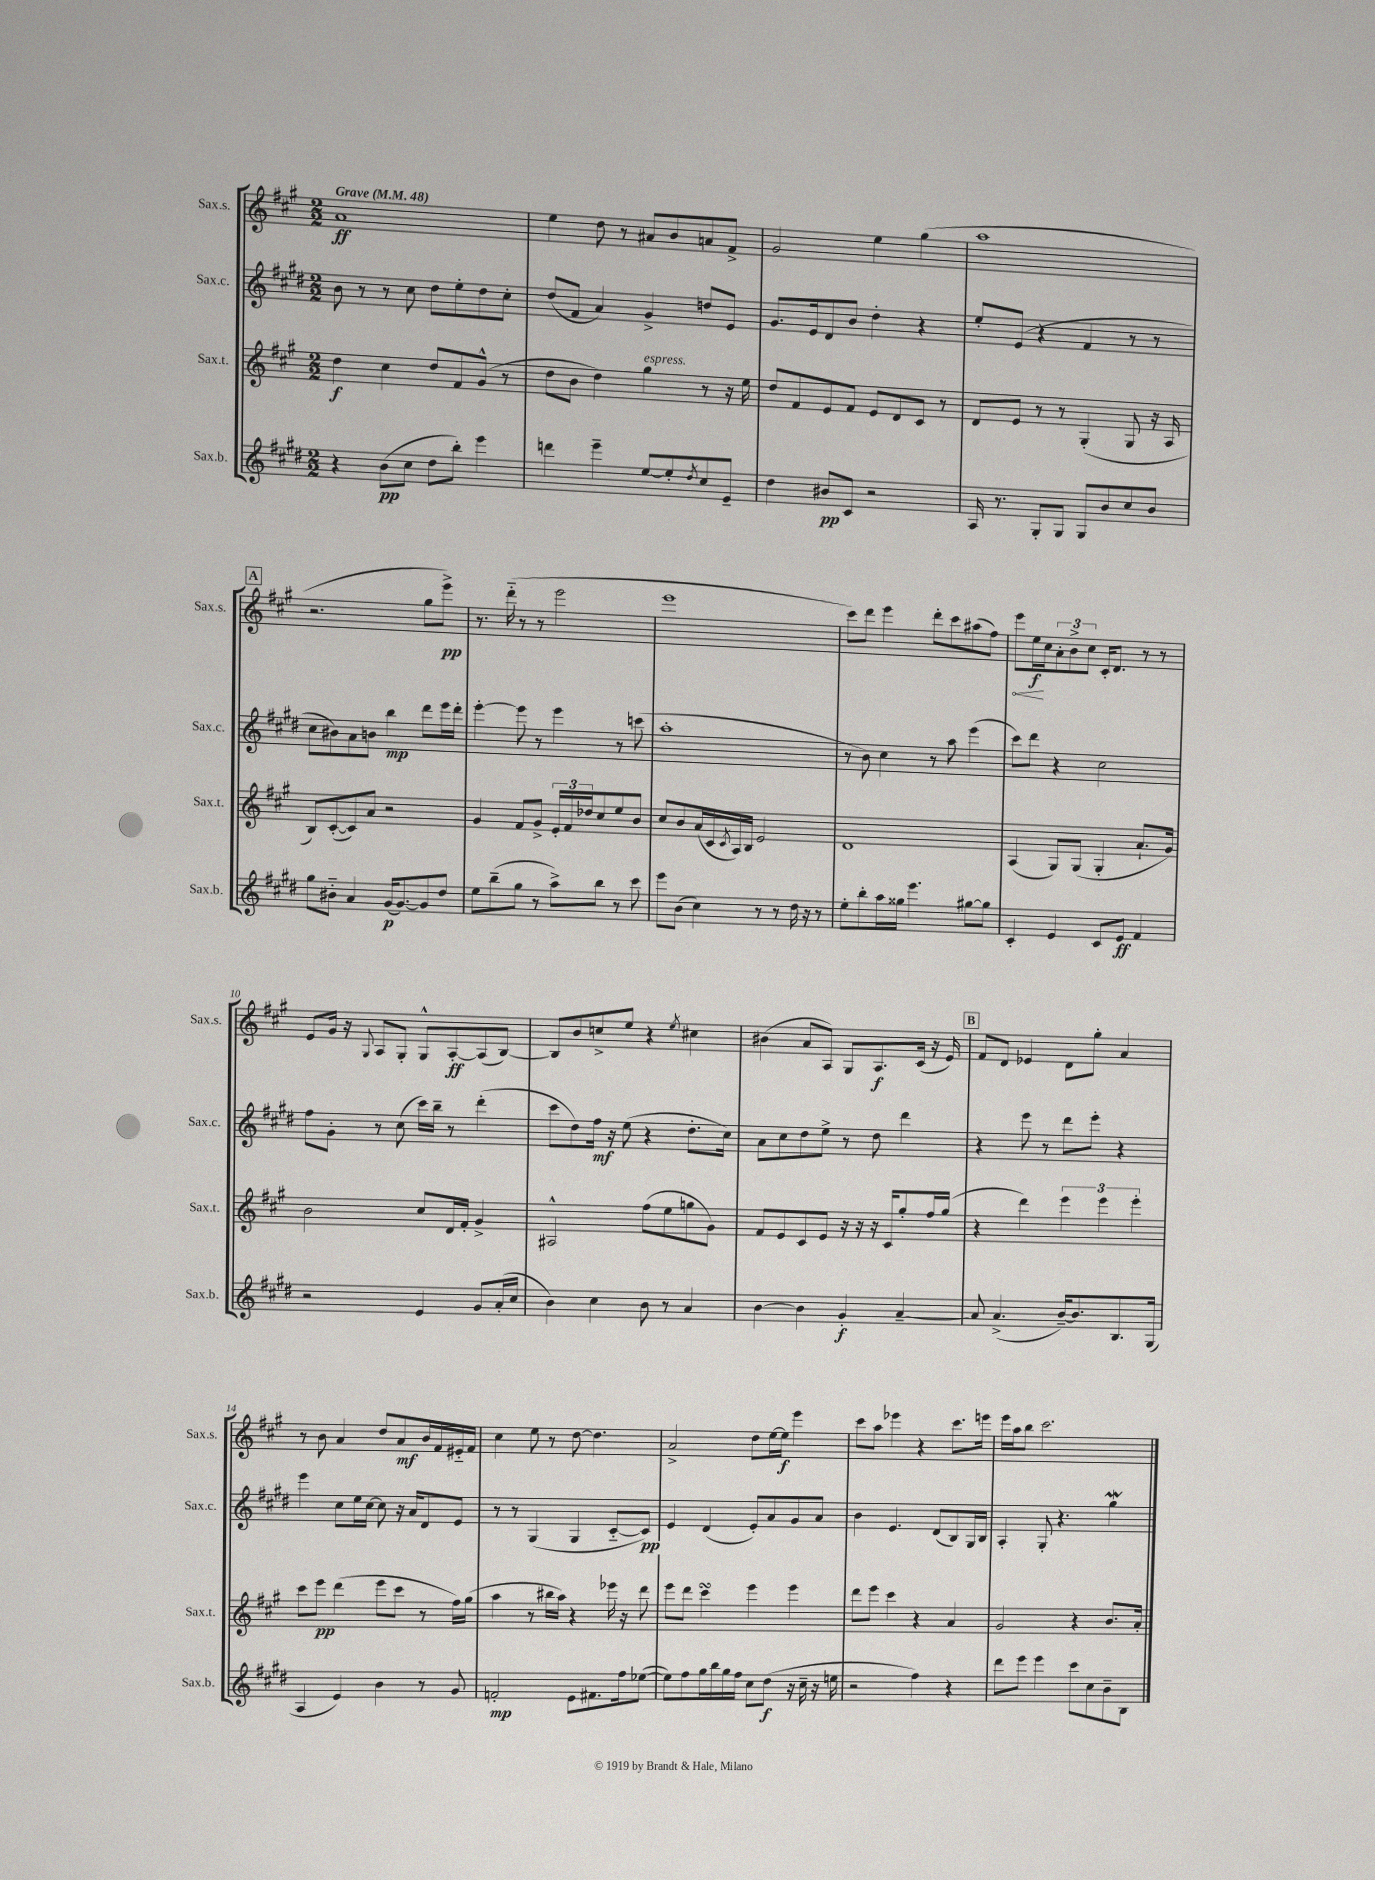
<<
\new StaffGroup <<
\new Staff = "s0" \with { instrumentName = "Sax.s." shortInstrumentName = "Sax.s." } {
    \clef treble \key a \major \numericTimeSignature \time 2/2 \tempo "Grave" 4 = 48
    a'1\ff |
    e''4 d''8 r8 ais'8 b'8 a'8 fis'8-> |
    gis'2 e''4 gis''4( |
    a''1 |
    \mark \markup { \box "A" } r2. gis''8 e'''8->\pp) |
    r8. d'''16-_( r8 r8 e'''2 |
    e'''1 |
    cis'''8) d'''8 e'''4 d'''8-. cis'''8 ais''8( fis''8) |
    \once \override Hairpin.circled-tip = ##t e'''8\< e''16\f\! cis''16 \tuplet 3/2 { a'8-. b'8-> cis''8 } cis'16-. d'8. r8 r8 |
    e'8 gis'16 r16 \appoggiatura { gis8 } a8 gis8-. gis8-^ a8~-.\ff a8( b8~) |
    b8 b'8 c''8-> e''8 r4 \acciaccatura { e''8 } cis''4 |
    bis'4( a'8 a8) gis8 a8.\f cis'16( r16 e'16) |
    \mark \markup { \box "B" } fis'8 d'8 ees'4 d'8 gis''8-. a'4 |
    r8 b'8 a'4 d''8 a'8\mf b'16 fis'16 eis'16-_ fis'16 |
    cis''4 e''8 r8 d''8~ d''4. |
    a'2-> d''8 e''16~ e''16\f e'''4 |
    cis'''8 a''8 ees'''4 r4 cis'''8. e'''16 |
    e'''16 a''16 b''8 cis'''2. \bar "|." |
}
\new Staff = "s1" \with { instrumentName = "Sax.c." shortInstrumentName = "Sax.c." } {
    \clef treble \key e \major \numericTimeSignature \time 2/2
    b'8 r8 r8 cis''8 dis''8 e''8-. dis''8 cis''8-. |
    dis''8( fis'8 a'4) gis'4-> d''8 e'8 |
    gis'8. e'16 dis'8 b'8 dis''4-. r4 |
    e''8-. e'8( r4 fis'4 r8 r8 |
    \mark \markup { \box "A" } cis''8 bis'8) a'8 b'8 b''4\mp dis'''8 e'''16 dis'''16-. |
    e'''4~-. e'''8 r8 e'''4 r8 c'''8( |
    a''1-. |
    r8 b'8) cis''4 r8 a''8 e'''4( |
    cis'''8) dis'''8 r4 cis''2 |
    fis''8 gis'8-. r8 cis''8( cis'''16) b''16-- r8 dis'''4-.( |
    cis'''8 dis''8) fis''16\mf r16 e''8( r4 dis''8.-. cis''16) |
    a'8 cis''8 dis''8 e''8-> r8 dis''8 dis'''4 |
    \mark \markup { \box "B" } r4 e'''8 r8 dis'''8 e'''8-. r4 |
    e'''4 cis''8 e''16 cis''16~ cis''8 r16 a'16 dis'8 e'8 |
    r8 r8 gis4( gis4 cis'8~-_ cis'8\pp) |
    e'4 dis'4( e'8-.) a'8 gis'8 a'8 |
    b'4 e'4. dis'8( b8) gis16 b16 |
    a4-. gis8-. r4. gis''4\mordent \bar "|." |
}
\new Staff = "s2" \with { instrumentName = "Sax.t." shortInstrumentName = "Sax.t." } {
    \clef treble \key a \major \numericTimeSignature \time 2/2
    d''4\f cis''4 d''8 fis'8 gis'8-^( r8 |
    d''8 b'8 d''4) gis''4^\markup { \italic "espress." } r8 r16 e''16 |
    d''8 fis'8 e'8 fis'8 e'8 d'8 cis'8 r8 |
    d'8 e'8 r8 r8 gis4-.( gis8 r16 a16 |
    \mark \markup { \box "A" } b8) cis'8~-.( cis'8) a'8 r2 |
    gis'4 fis'8 gis'8-> \tuplet 3/2 { e'16-. fis'16 des''16 } cis''8 e''8 b'8 |
    cis''8 b'8 a'16( cis'16 \acciaccatura { cis'8 } a16) b16 e'2 |
    d'1 |
    a4( gis8) gis8( gis4-. a'8.-! gis'16) |
    b'2 cis''8 d'16 fis'16-. gis'4-> |
    ais2-^ fis''8( e''8 g''8 gis'8) |
    fis'8 e'8 cis'8 e'8 r16 r16 r16 cis'16 gis''8-. fis''16 gis''16( |
    \mark \markup { \box "B" } r4 d'''4) \tuplet 3/2 { e'''4 e'''4 e'''4-. } |
    cis'''8 e'''8\pp d'''4( e'''8 cis'''8 r8 fis''16) gis''16( |
    a''4 r8 bis''16 a''16) r4 ees'''16 r16 d'''8 |
    e'''8 d'''8 cis'''4\turn e'''4 e'''4 |
    d'''8 e'''8 cis'''4 r4 a'4 |
    gis'2 r4 b'8. a'16-. \bar "|." |
}
\new Staff = "s3" \with { instrumentName = "Sax.b." shortInstrumentName = "Sax.b." } {
    \clef treble \key e \major \numericTimeSignature \time 2/2
    r4 b'8\pp( cis''8 dis''8 b''8-.) e'''4 |
    d'''4 e'''4-- e''8~ e''8-. \acciaccatura { dis''8 } cis''8 e'8-- |
    dis''4 bis'8\pp cis'8 r2 |
    a16 r8. gis8-. gis8 gis8 b'8 cis''8 b'8 |
    \mark \markup { \box "A" } gis''8 bis'8-_ a'4 gis'16\p( gis'8.~) gis'8 dis''8 |
    e''8 b''8--( gis''8 r8 a''8->) b''8 r8 cis'''8 |
    e'''8 b'8( cis''4) r8 r8 dis''16 r16 r8 |
    e''8-. b''8-. a''16 gisis''16 e'''4. gis''8~ gis''8 |
    cis'4-. e'4 cis'8 e'8\ff fis'4 |
    r2 e'4 gis'8 a'16-.( cis''16 |
    b'4) cis''4 b'8 r8 a'4 |
    b'4~ b'4 gis'4-.\f a'4~-- |
    \mark \markup { \box "B" } a'8 a'4.->( b'16~--) b'8. b8. gis16( |
    a4 e'4) b'4 r8 gis'8 |
    f'2-.\mp e'8 fis'8. fis''16 ees''8~( |
    ees''8) fis''8 gis''16 b''16 gis''16 fis''16 cis''8 dis''8\f( r16 cis''16-- r16 e''16 |
    r2 fis''4) r4 |
    dis'''8 e'''8 e'''4 cis'''8 cis''8 b'8-- b8 \bar "|." |
}
>>
>>
